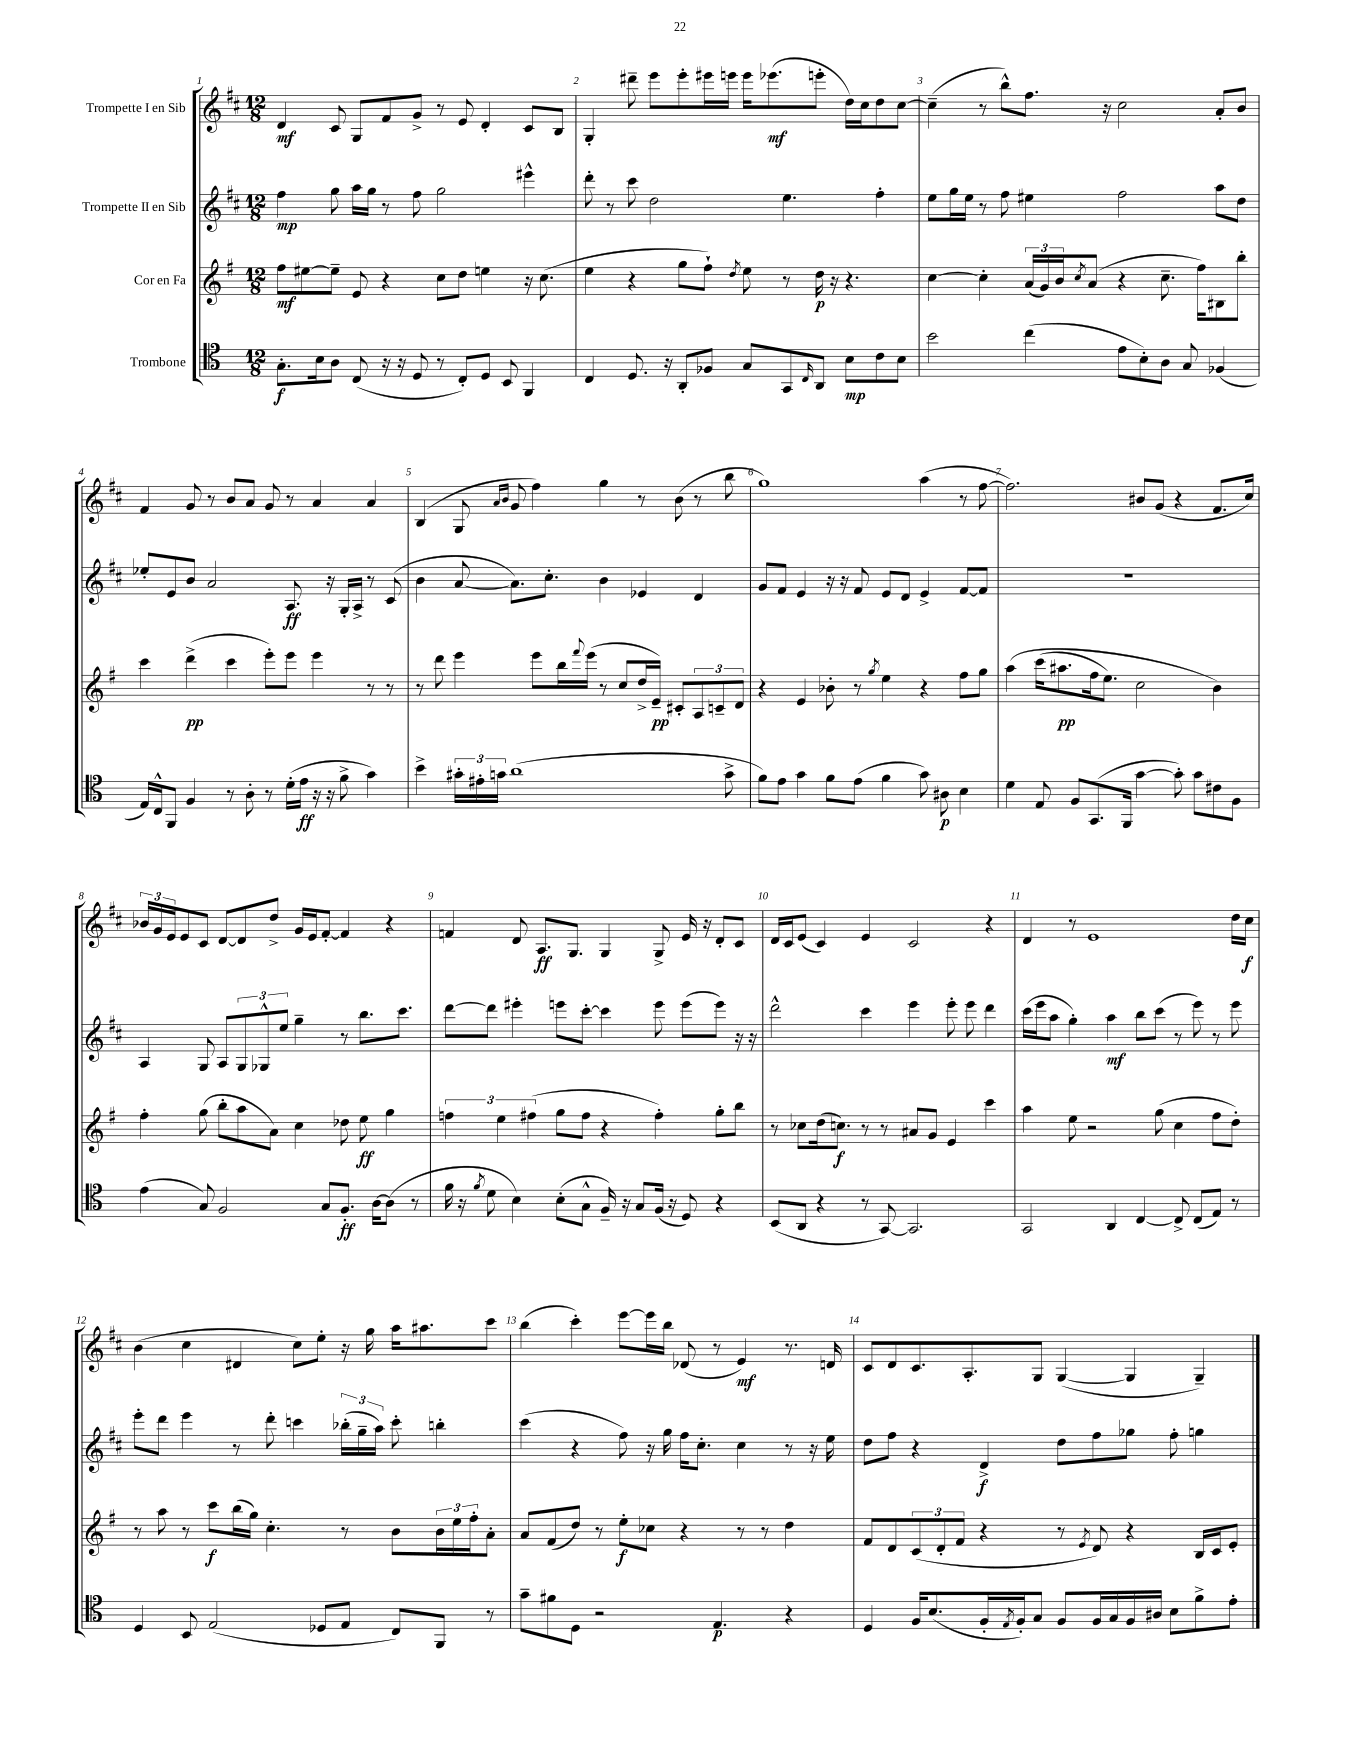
<<
\new StaffGroup <<
\new Staff = "s0" \with { instrumentName = "Trompette I en Sib" } {
    \clef treble \key d \major \numericTimeSignature \time 12/8
    d'4\mf cis'8 g8 fis'8 g'8-> r8 e'8 d'4-. cis'8 b8 |
    g4-. dis'''8-- e'''8 e'''8-. eis'''16 e'''16 e'''16 ees'''8.\mf( e'''8-. d''16) cis''16 d''8 cis''8~ |
    cis''4--( r8 b''8-^) fis''8. r16 cis''2 a'8-. b'8 |
    fis'4 g'8 r8 b'8 a'8 g'8 r8 a'4 a'4 |
    b4( g8 \grace { a'16 b'16 } g'8 fis''4) g''4 r8 b'8( r8 b''8 |
    g''1) a''4( r8 fis''8~ |
    fis''2.) bis'8 g'8( r4 fis'8. cis''16) |
    \tuplet 3/2 { bes'16 g'16 e'16 } e'8 cis'8 d'8~ d'8 d''8-> g'16 e'16 fis'8~-. fis'4 r4 |
    f'4 d'8 a8.\ff g8. g4 g8-> e'16 r16 d'8-. cis'8 |
    d'16 cis'16 e'8( cis'4) e'4 cis'2 r4 |
    d'4 r8 e'1 d''16 cis''16\f |
    b'4( cis''4 dis'4 cis''8) e''8-. r16 g''16 a''16 ais''8. cis'''8 |
    b''4( cis'''4-.) e'''8~ e'''16 b''16 des'8( r8 e'4\mf) r8. d'16 |
    cis'8 d'8 cis'8. a8.-. g8 g4~( g4 g4--) \bar "|." |
}
\new Staff = "s1" \with { instrumentName = "Trompette II en Sib" } {
    \clef treble \key d \major \numericTimeSignature \time 12/8
    fis''4\mp g''8 a''16 g''16 r8 fis''8 g''2 eis'''4-^ |
    d'''8-. r8 cis'''8 d''2 e''4. fis''4-. |
    e''8 g''16 e''16 r8 fis''8 eis''4 fis''2 a''8 d''8 |
    ees''8-. e'8 b'8 a'2 a8.\ff r16 g16-. a16-> r8 cis'8( |
    b'4 a'8~ a'8.) cis''8.-. b'4 ees'4 d'4 |
    g'8 fis'8 e'4 r16 r16 fis'8 e'8 d'8 e'4-> fis'8~ fis'8 |
    R1. |
    a4 g8 a8 \tuplet 3/2 { g8 ges8-^ e''8 } g''4-- r8 b''8. cis'''8. |
    d'''8~ d'''8 eis'''4-. e'''8 cis'''8~-. cis'''4 e'''8 e'''8( e'''8) r16 r16 |
    d'''2-^ cis'''4 e'''4 e'''8-. e'''8 d'''4 |
    cis'''16( e'''16 a''8 g''4-.) a''4\mf b''8 cis'''8( r8 e'''8) r8 e'''8 |
    e'''8-. d'''8 e'''4 r8 d'''8-. c'''4 \tuplet 3/2 { bes''16-.( g''16-- a''16) } c'''8-. b''4-. |
    cis'''4( r4 fis''8) r16 g''16 fis''16 cis''8.-. cis''4 r8 r16 e''16 |
    d''8 fis''8 r4 d'4->\f d''8 fis''8 ges''8 fis''8-. g''4 \bar "|." |
}
\new Staff = "s2" \with { instrumentName = "Cor en Fa" } {
    \clef treble \key g \major \numericTimeSignature \time 12/8
    fis''8\mf eis''8~ eis''8-- e'8 r4 c''8 d''8 e''4 r16 c''8.( |
    e''4 r4 g''8 fis''8-!) \acciaccatura { d''8 } e''8 r8 d''16\p r16 r4. |
    c''4~ c''4-. \tuplet 3/2 { a'16( g'16) b'16 } \acciaccatura { c''8 } a'8( r4 c''8.-- fis''16) bis8 b''8-. |
    c'''4 d'''4->\pp( c'''4 e'''8-.) e'''8 e'''4 r8 r8 |
    r8 d'''8 e'''4 e'''8 b''16 \appoggiatura { fis'''8 } e'''16( r8 c''8 d''16-> e'16--\pp) cis'8-. \tuplet 3/2 { a8 c'8-- d'8 } |
    r4 e'4 bes'8-. r8 \acciaccatura { g''8 } e''4 r4 fis''8 g''8 |
    a''4\( c'''16( ais''8.\pp fis''16 e''8.) c''2 b'4\) |
    fis''4-. g''8( b''8-. a''8 a'8) c''4 des''8 e''8\ff g''4 |
    \tuplet 3/2 { f''4 e''4 fis''4( } g''8 fis''8 r4 fis''4-.) g''8-. b''8 |
    r8 ces''8 d''16( c''8.\f) r8 r8 ais'8 g'8 e'4 c'''4 |
    a''4 e''8 r2 g''8( c''4 fis''8 d''8-.) |
    r8 a''8 r8 c'''8\f b''16( g''16) c''4.-. r8 b'8 \tuplet 3/2 { b'16 e''16 fis''16-. } a'8-. |
    a'8 fis'8( d''8) r8 e''8-.\f ces''8 r4 r8 r8 d''4 |
    fis'8 d'8 \tuplet 3/2 { c'8( d'8-. fis'8 } r4 r8 \acciaccatura { e'8 } d'8) r4 b16 c'16 e'8-. \bar "|." |
}
\new Staff = "s3" \with { instrumentName = "Trombone" } {
    \clef tenor \key c \major \numericTimeSignature \time 12/8
    g8.-.\f b16 a8 c8( r16 r16 d8 r8 c8-.) d8 b,8 f,4 |
    c4 d8. r16 a,8-. fes8 g8 g,8 \grace { c16 } a,8 b8\mp c'8 b8 |
    b'2 c''4( e'8 b8-.) a8 g8 fes4( |
    e16) c16-^ f,8 f4 r8 a8-. r8 d'16-.( e'16\ff r16 r16 f'8-> g'4) |
    b'4-> \tuplet 3/2 { gis'16-. eis'16-. g'16 } a'1( g'8-> |
    f'8) e'8 g'4 f'8 e'8( f'4 g'8) ais8\p b4 |
    d'4 e8 f8 g,8.( f,16 g'4~ g'8-.) g'8 cis'8 f8 |
    e'4( g8) f2 g8 f8.-.\ff a16~ a8( r8 |
    f'16 r16 \acciaccatura { f'8 } d'8 b4) b8-.( g8-^ f16--) r16 g8 f16( r16 d8) r4 |
    b,8( a,8 r4 r8 g,8~) g,2. |
    g,2 a,4 c4~ c8-> c8( e8) r8 |
    d4 b,8 e2( des8 e8 c8) f,8 r8 |
    g'8-- fis'8 d8 r2 e4.\p r4 |
    d4 f16 b8.( f16-. \acciaccatura { e8 } f16-.) g8 f8 f16 g16 f16 ais16 b8 f'8-> e'8-. \bar "|." |
}
>>
>>
\layout { \context { \Score \override BarNumber.break-visibility = ##(#f #t #t) barNumberVisibility = #all-bar-numbers-visible } }
